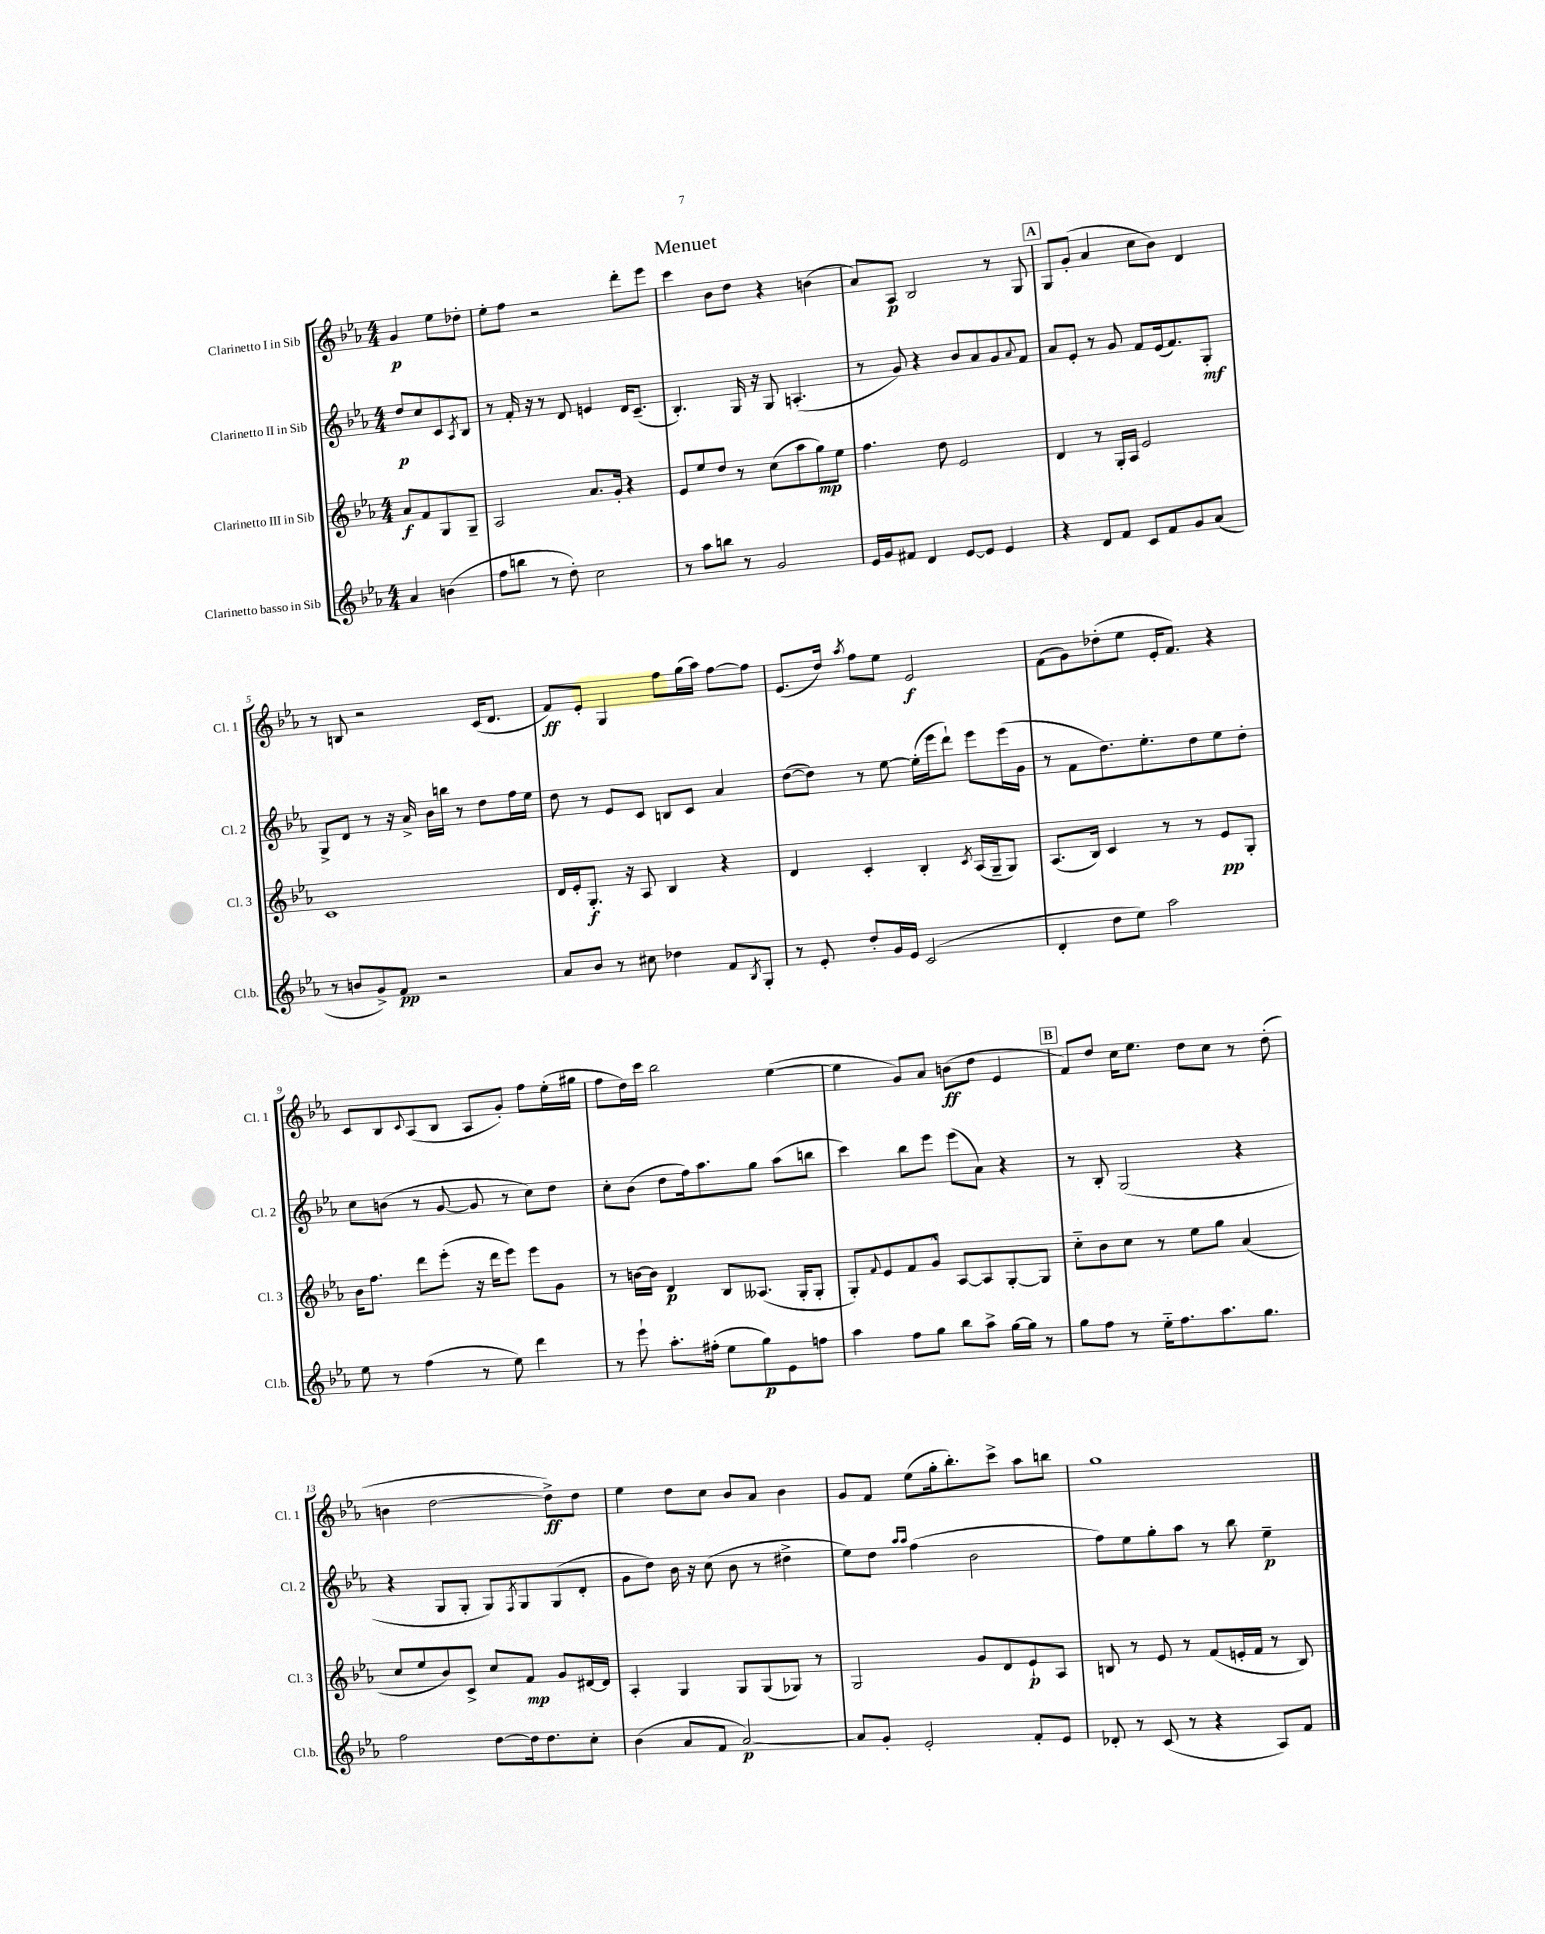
\header { title = "Menuet" }
<<
\new StaffGroup <<
\new Staff = "s0" \with { instrumentName = "Clarinetto I in Sib" shortInstrumentName = "Cl. 1" } {
    \clef treble \key ees \major \numericTimeSignature \time 4/4 \partial 2
    g'4\p ees''8 des''8-. |
    ees''8-. f''8 r2 d'''8-. ees'''8 |
    c'''4 bes'8 d''8 r4 b'4( |
    aes'8) aes8\p bes2 r8 g8 |
    \mark \markup { \box "A" } g8 g'8-.( aes'4 c''8 bes'8) d'4 |
    r8 b8 r2 c'16( d'8. |
    f'8\ff) ees'8-. g4 f''8 g''16( aes''16) f''8~ f''8 |
    ees'8.( d''16) \acciaccatura { aes''8 } f''8 ees''8 ees'2\f |
    f'8( g'8) des''8-.( ees''8 ees'16-. f'8.) r4 |
    c'8 bes8 \appoggiatura { c'8 } aes8( bes8 aes8 g'8-.) f''8 ees''16-.( gis''16 |
    f''8 d''16) c'''16 bes''2 ees''4~( |
    ees''4 g'8) aes'8 b'8\ff( d''8 ees'4 |
    \mark \markup { \box "B" } f'8) d''8 c''16 ees''8. d''8 c''8 r8 d''8-.( |
    b'4 d''2~ d''8->\ff) d''8 |
    ees''4 d''8 c''8 bes'8 aes'8 bes'4 |
    g'8 f'8 ees''8( g''16-. bes''8.-.) c'''8-> aes''8 b''8 |
    g''1 \bar "|." |
}
\new Staff = "s1" \with { instrumentName = "Clarinetto II in Sib" shortInstrumentName = "Cl. 2" } {
    \clef treble \key ees \major \numericTimeSignature \time 4/4 \partial 2
    d''8\p c''8 c'8 \acciaccatura { aes8 } bes8 |
    r8 f'16-. r16 r8 d'8 e'4 d'16 c'8.--( |
    bes4.-.) g16 r16 g8 a4.-.( |
    r8 g'8) r4 bes'8 aes'8 g'8 \appoggiatura { aes'8 } f'8 |
    \mark \markup { \box "A" } aes'8 ees'8-. r8 g'8 f'8 ees'16( f'8.) g8-.\mf |
    g8-> d'8 r8 r16 aes'16-> bes'16 b''16 r8 d''8 f''16 ees''16 |
    d''8 r8 ees'8 c'8 b8 c'8 aes'4 |
    d''8~( d''8) r8 ees''8~ ees''16-.( ees'''16 d'''8-!) ees'''8 ees'''16( g'16 |
    r8 f'8 d''8.) ees''8.-. d''8 ees''8 d''8-. |
    c''8 b'8( r8 g'8~ g'8 r8 c''8) d''8 |
    c''8-. bes'8( d''8 f''16) aes''8. g''8 aes''8( b''8 |
    c'''4) bes''8 ees'''8 ees'''8( aes'8) r4 |
    \mark \markup { \box "B" } r8 bes8-. g2( r4 |
    r4 g8 g8-. g8) \acciaccatura { f8 } g8 g8( d'8-. |
    g'8 d''8) bes'16 r16 c''8( bes'8 r8 dis''4-> |
    ees''8) d''8 \grace { aes''16 aes''16 } f''4( bes'2 |
    f''8) ees''8 g''8-. aes''8 r8 bes''8 ees''4--\p \bar "|." |
}
\new Staff = "s2" \with { instrumentName = "Clarinetto III in Sib" shortInstrumentName = "Cl. 3" } {
    \clef treble \key ees \major \numericTimeSignature \time 4/4 \partial 2
    aes'8\f f'8 g8 g8-- |
    aes2 aes'8. g'16-. r4 |
    ees'8 ees''8 d''8 r8 c''8( aes''8 g''8\mp) ees''8 |
    f''4. d''8 ees'2 |
    \mark \markup { \box "A" } d'4 r8 g16-. aes16 ees'2 |
    c'1 |
    d'16 ees'16-. g8.-.\f r16 aes8 bes4 r4 |
    d'4 c'4-. bes4-. \acciaccatura { c'8 } aes16( g16-- g8) |
    aes8.( bes16) c'4 r8 r8 ees'8\pp g8-. |
    bes'16 f''8. d'''8 ees'''8-.( r16 d'''16 ees'''8) ees'''8 g'8 |
    r8 b'16~ b'16 d'4\p bes8 aeses8.( g16-. g8-. |
    g8-.) \appoggiatura { f'8 } ees'8 f'8 g'8-^ aes8~ aes8 g8~-. g8 |
    \mark \markup { \box "B" } c''8-_ bes'8 c''8 r8 ees''8 g''8 aes'4( |
    c''8 ees''8 bes'8) c'8-> c''8 f'8\mp g'8 dis'16~ dis'16 |
    aes4-. g4 g8 g8( ges8) r8 |
    g2 g'8 d'8 ees'8-!\p aes8 |
    b8 r8 ees'8 r8 f'8( e'16-. f'16 r8 b8) \bar "|." |
}
\new Staff = "s3" \with { instrumentName = "Clarinetto basso in Sib" shortInstrumentName = "Cl.b." } {
    \clef treble \key ees \major \numericTimeSignature \time 4/4 \partial 2
    aes'4 b'4( |
    f''8 b''8 r8 d''8-.) c''2 |
    r8 aes''8 b''8 r8 g'2 |
    ees'16 g'16 fis'8 d'4 ees'8~ ees'8 ees'4 |
    \mark \markup { \box "A" } r4 d'8 f'8 c'8 f'8 g'8 aes'8( |
    r8 b'8 g'8->) f'8\pp r2 |
    aes'8 bes'8 r8 cis''8 des''4 f'8 \acciaccatura { bes8 } g8-. |
    r8 ees'8-. d''8-. g'16 ees'16 c'2( |
    d'4-. d''8 ees''8) aes''2 |
    ees''8 r8 f''4( r8 ees''8) d'''4 |
    r8 ees'''8-! aes''8.-. fis''16-.( ees''8 g''8\p) ees'8 f''8 |
    aes''4 f''8 g''8 bes''8 aes''8-> g''16~ g''16 r8 |
    \mark \markup { \box "B" } g''8 f''8 r8 ees''16-_ f''8. aes''8. g''8. |
    f''2 d''8~ d''16 d''8. c''8-. |
    bes'4( aes'8 f'8 aes'2~\p) |
    aes'8 g'8-. ees'2-. f'8-. ees'8 |
    des'8-. r8 c'8( r8 r4 aes8) f'8 \bar "|." |
}
>>
>>
